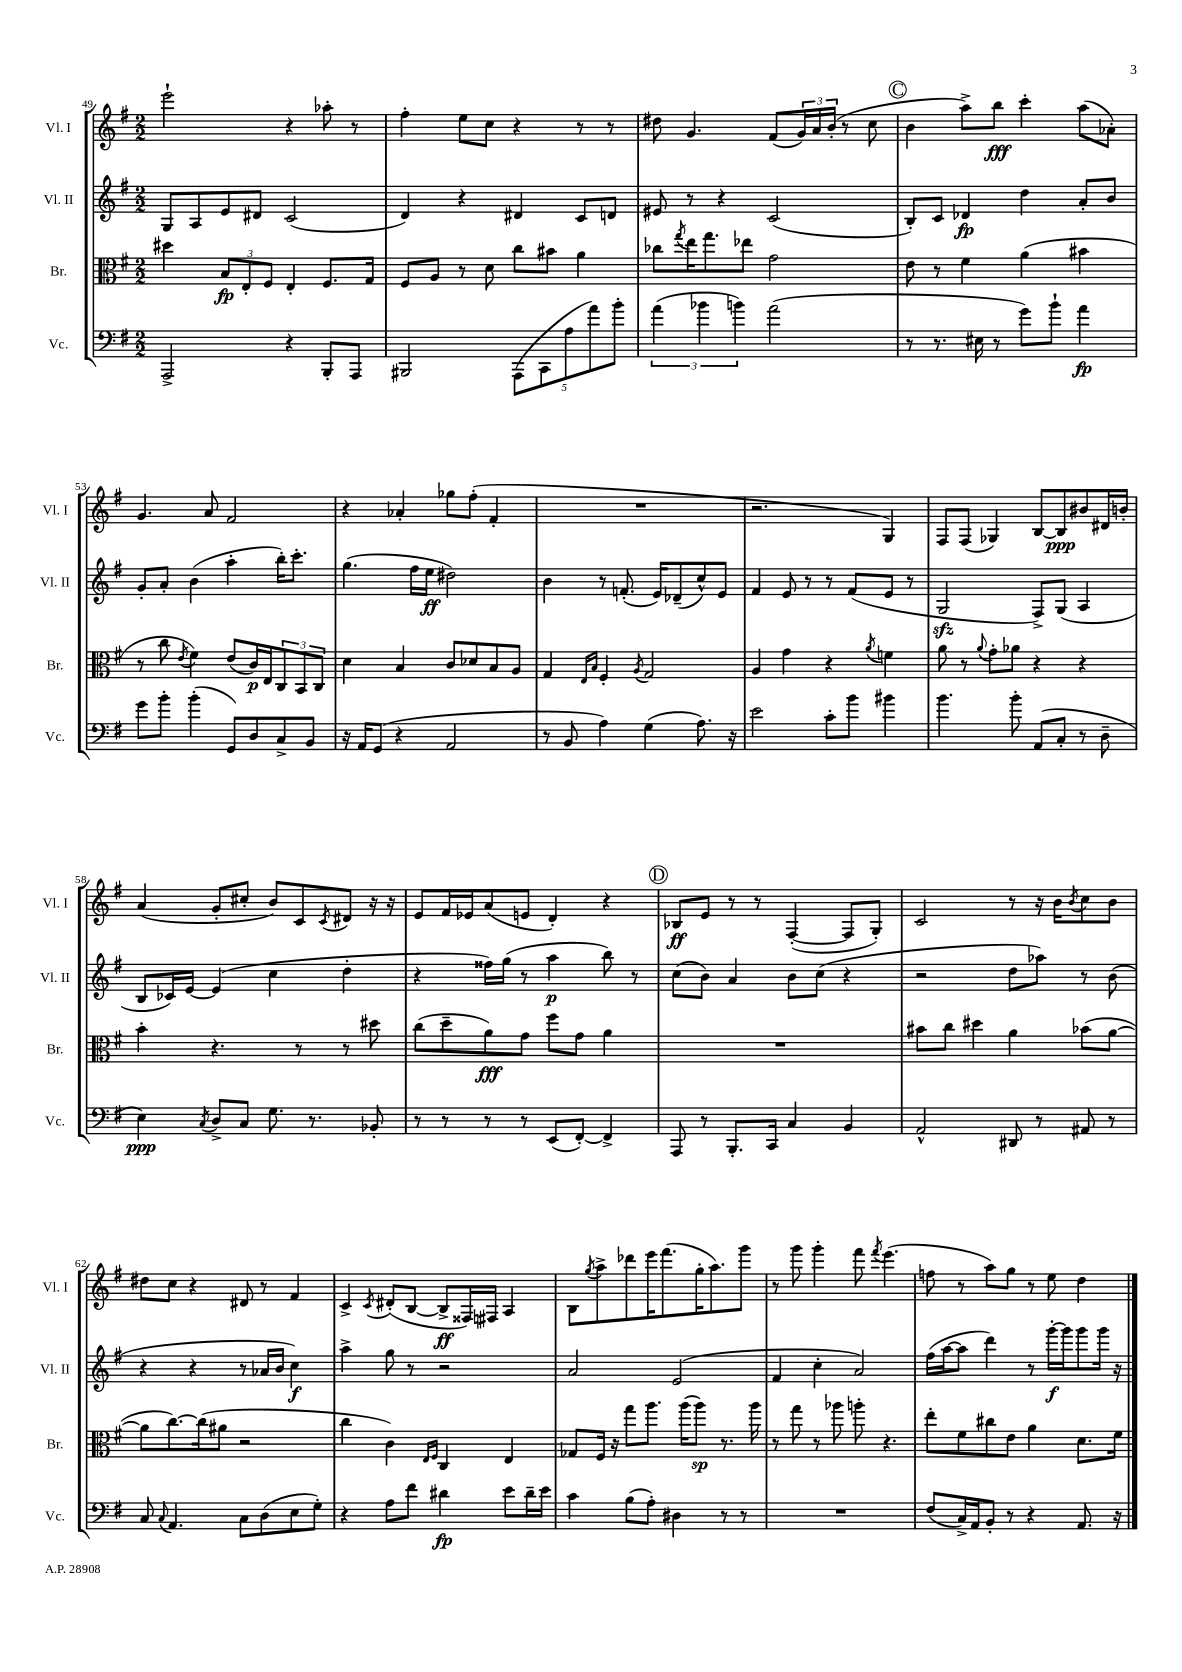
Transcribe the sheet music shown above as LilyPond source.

<<
\new StaffGroup <<
\new Staff = "s0" \with { instrumentName = "Vl. I" shortInstrumentName = "Vl. I" } {
    \clef treble \key g \major \numericTimeSignature \time 2/2
    e'''2-! r4 aes''8-. r8 |
    fis''4-. e''8 c''8 r4 r8 r8 |
    dis''8 g'4. fis'8( \tuplet 3/2 { g'16) a'16 b'16-.( } r8 c''8 |
    \mark \markup { \circle "C" } b'4 a''8->) b''8\fff c'''4-. a''8( aes'8-.) |
    g'4. a'8 fis'2 |
    r4 aes'4-. ges''8 fis''8-.( fis'4-. |
    R1 |
    r2. g4) |
    fis8 fis8( ges4) b8~ b8\ppp bis'8 dis'16 b'16-. |
    a'4( g'8-. cis''8-. b'8) c'8 \acciaccatura { c'8 } dis'8 r16 r16 |
    e'8 fis'16 ees'16 a'8( e'8 d'4-.) r4 |
    \mark \markup { \circle "D" } bes8\ff e'8 r8 r8 fis4~-.( fis8 g8-.) |
    c'2 r8 r16 b'16 \acciaccatura { b'8 } c''8 b'8 |
    dis''8 c''8 r4 dis'8 r8 fis'4 |
    c'4-> \acciaccatura { c'8 } dis'8-.( b8~ b8->\ff fisis16) fis16 a4 |
    b8 \acciaccatura { g''8 } a''8-> des'''8 e'''16 fis'''8.( g''16-. a''8.) g'''8 |
    r8 g'''8 g'''4-. fis'''8 \acciaccatura { fis'''8 } e'''4.( |
    f''8 r8 a''8) g''8 r8 e''8 d''4 \bar "|." |
}
\new Staff = "s1" \with { instrumentName = "Vl. II" shortInstrumentName = "Vl. II" } {
    \clef treble \key g \major \numericTimeSignature \time 2/2
    g8 a8 e'8 dis'8 c'2( |
    d'4) r4 dis'4 c'8 d'8 |
    eis'8 r8 r4 c'2( |
    \mark \markup { \circle "C" } b8-.) c'8 des'4\fp d''4 a'8-. b'8 |
    g'8-. a'8-. b'4( a''4-. b''16-.) c'''8.-. |
    g''4.( fis''16 e''16\ff dis''2) |
    b'4 r8 f'8.-.( e'16) des'8--( c''8-^) e'8 |
    fis'4 e'8 r8 r8 fis'8( e'8 r8 |
    g2\sfz fis8->) g8( a4 |
    b8 ces'16) e'16~ e'4( c''4 d''4-. |
    r4 fisis''16) g''16( r8 a''4\p b''8) r8 |
    \mark \markup { \circle "D" } c''8( b'8) a'4 b'8 c''8( r4 |
    r2 d''8 aes''8) r8 b'8( |
    r4 r4 r8 aes'16 b'16 c''4\f) |
    a''4-> g''8 r8 r2 |
    a'2 e'2( |
    fis'4 c''4-. a'2) |
    fis''16( a''16~ a''8 d'''4) r8 g'''16~-.\f g'''16 g'''8 g'''16 r16 \bar "|." |
}
\new Staff = "s2" \with { instrumentName = "Br." shortInstrumentName = "Br." } {
    \clef alto \key g \major \numericTimeSignature \time 2/2
    dis''4 \tuplet 3/2 { b8\fp e8-. fis8 } e4-. fis8. g16 |
    fis8 a8 r8 d'8 c''8 bis'8 a'4 |
    ces''8 \acciaccatura { g''8 } e''16 g''8. ees''8 g'2 |
    \mark \markup { \circle "C" } e'8 r8 fis'4 a'4( bis'4 |
    r8 c''8 \acciaccatura { e'8 } fis'4) e'8( c'16\p) e16 \tuplet 3/2 { c8 b,8 c8 } |
    d'4 b4 c'8 des'8 b8 a8 |
    g4 \grace { e16 b16 } fis4-. \acciaccatura { a8 } g2 |
    a4 g'4 r4 \acciaccatura { a'8 } f'4 |
    a'8 r8 \appoggiatura { a'8 } g'8-. aes'8 r4 r4 |
    b'4-. r4. r8 r8 dis''8 |
    c''8( d''8-- a'8\fff) g'8 fis''8 g'8 a'4 |
    \mark \markup { \circle "D" } R1 |
    bis'8 c''8 dis''4 a'4 bes'8( a'8~ |
    a'8 c''8.~) c''16( ais'8 r2 |
    c''4 c'4) \grace { e16 fis16 } c4 e4 |
    ges8 fis16 r16 g''8 a''8. a''16( a''8\sp) r8. a''16 |
    r8 g''8 r8 aes''8 a''8-. r4. |
    e''8-. fis'8 cis''8 e'8 a'4 d'8. fis'16 \bar "|." |
}
\new Staff = "s3" \with { instrumentName = "Vc." shortInstrumentName = "Vc." } {
    \clef bass \key g \major \numericTimeSignature \time 2/2
    a,,2-> r4 b,,8-. a,,8 |
    bis,,2 \tuplet 5/4 { a,,8( c,8 a8 a'8) b'8-. } |
    \tuplet 3/2 { a'4( bes'4 b'4) } a'2( |
    \mark \markup { \circle "C" } r8 r8. eis16 r8 g'8) b'8-! a'4\fp |
    g'8 b'8-. b'4-.( g,8) d8 c8-> b,8 |
    r16 a,16 g,8( r4 a,2 |
    r8 b,8 a4) g4( a8.) r16 |
    e'2 c'8-. b'8 bis'4 |
    b'4. b'8-. a,8( c8-. r8 d8-- |
    e4\ppp) \acciaccatura { c8 } d8-> c8 g8. r8. bes,8-. |
    r8 r8 r8 r8 e,8( fis,8~-.) fis,4-> |
    \mark \markup { \circle "D" } a,,8 r8 b,,8.-. c,16 c4 b,4 |
    a,2-^ dis,8 r8 ais,8 r8 |
    c8 \appoggiatura { c8 } a,4. c8 d8( e8 g8-.) |
    r4 a8 fis'8 dis'4\fp e'8 dis'16-- e'16 |
    c'4 b8( a8-.) dis4 r8 r8 |
    R1 |
    fis8( c16->) a,16 b,8-. r8 r4 a,8. r16 \bar "|." |
}
>>
>>
\layout { \context { \Score currentBarNumber = #49 } }
